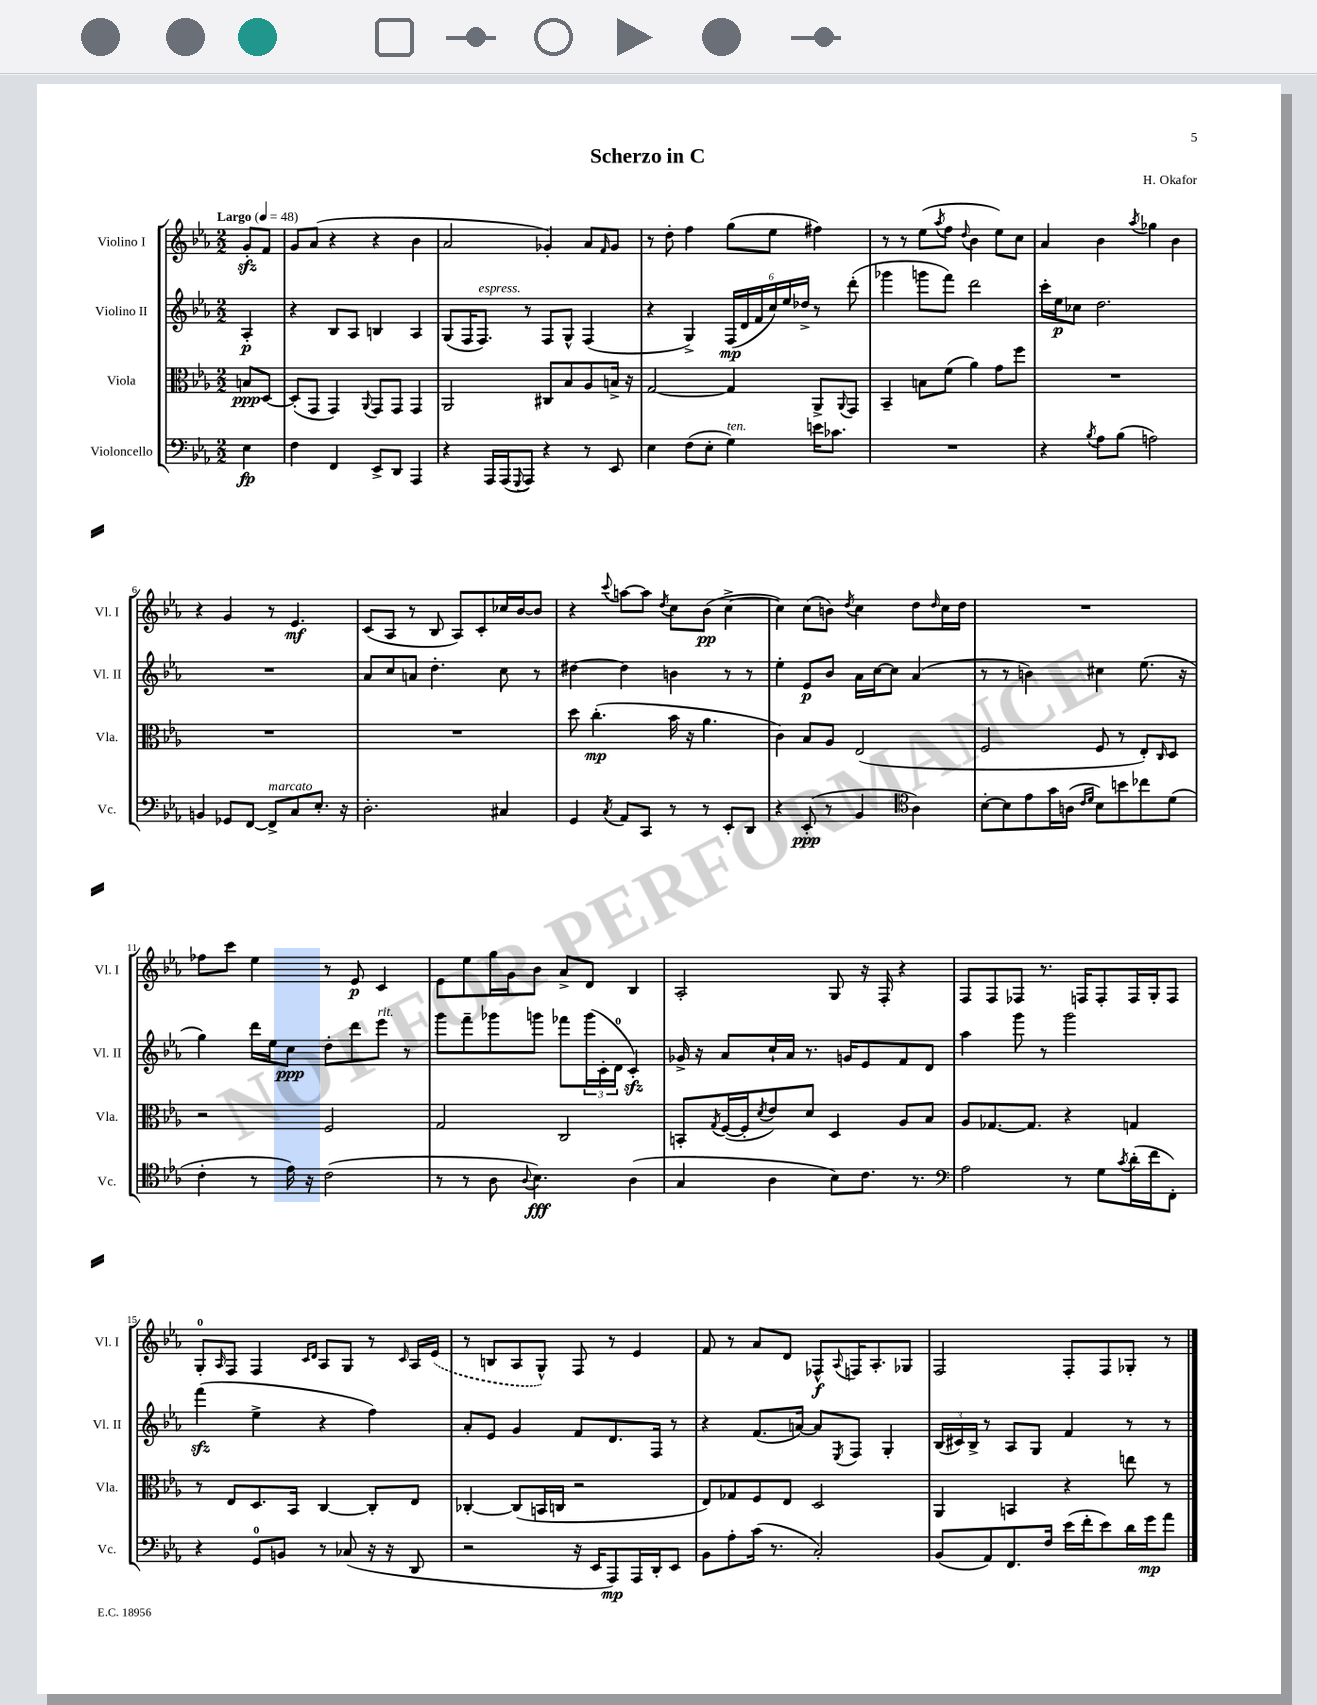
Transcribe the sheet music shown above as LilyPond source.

\header { title = "Scherzo in C" composer = "H. Okafor" }
<<
\new StaffGroup <<
\new Staff = "s0" \with { instrumentName = "Violino I" shortInstrumentName = "Vl. I" } {
    \clef treble \key ees \major \numericTimeSignature \time 2/2 \partial 4 \tempo "Largo" 4 = 48
    g'8-.\sfz f'8 |
    g'8 aes'8( r4 r4 bes'4 |
    aes'2 ges'4-.) aes'8 \grace { f'16 } ges'8 |
    r8 d''8-. f''4 g''8( ees''8 fis''4) |
    r8 r8 ees''8( \acciaccatura { aes''8 } f''8 \appoggiatura { d''8 } bes'4 ees''8) c''8 |
    aes'4 bes'4 \acciaccatura { aes''8 } ges''4 bes'4 |
    r4 g'4 r8 ees'4.\mf |
    c'8( aes8 r8 bes8 aes8) c'8-. ces''16 bes'16~ bes'8 |
    r4 \appoggiatura { c'''8 } a''8~ a''8 \acciaccatura { d''8 } c''8 bes'8\pp( c''4~-> |
    c''4) c''8( b'8) \acciaccatura { d''8 } c''4 d''8 \grace { d''16 } c''16 d''16 |
    R1 |
    fes''8 c'''8 ees''4 r8 ees'8\p c'4 |
    ees'8 ees''8 g''16 g'16 bes'8 aes'8-> d'8 bes4 |
    aes2-. g8 r16 f16-. r4 |
    f8 f8 fes8 r8. f16 f8-. f16 g16-. f8 |
    g8-0-. \grace { aes16 } f8 f4 \grace { c'16 d'16 } aes8 g8 r8 \grace { c'16 } aes16 \once \slurDashed ees'16( |
    r8 b8 aes8 g8-^) f8 r8 ees'4 |
    f'8 r8 aes'8 d'8 fes8-^\f \appoggiatura { aes8 } f16 aes8.-. ges8 |
    f2 f8-. f8 ges8-. r8 \bar "|." |
}
\new Staff = "s1" \with { instrumentName = "Violino II" shortInstrumentName = "Vl. II" } {
    \clef treble \key ees \major \numericTimeSignature \time 2/2 \partial 4
    aes4-.\p |
    r4 bes8 aes8 b4 aes4 |
    g8( f16 f8.^\markup { \italic "espress." }) r8 f8 g8-^ f4( |
    r4 g4->) \tuplet 6/4 { f16\mp( d'16 f'16 c''16) ees''16 des''16-> } r8 d'''8-.( |
    ges'''4 g'''8 f'''8) d'''2 |
    c'''16-. ees''16\p ces''8 d''2. |
    R1 |
    aes'8 c''8 a'8 d''4.-. c''8 r8 |
    dis''4~ dis''4 b'4 r8 r8 |
    ees''4-. ees'8\p bes'8 aes'16 c''16~ c''8 aes'4( |
    r8 r8 b'4) cis''4 ees''8.( r16 |
    g''4) d'''16 ees''16 c''8\ppp d''8-. d'''8 ees'''8^\markup { \italic "rit." } r8 |
    g'''8 f'''8-- ges'''8 g'''8 fes'''8 \tuplet 3/2 { g'''16( c'16-. d'16-0 } c'4-.\sfz) |
    ges'16-> r16 aes'8 c''16-! aes'16 r8. g'16 ees'8 f'8 d'8 |
    aes''4 g'''8 r8 g'''2 |
    f'''4\sfz( ees''4-> r4 f''4) |
    aes'8-. ees'8 g'4 f'8 d'8. f16 r8 |
    r4 f'8.( a'16~) a'8 \acciaccatura { ees8 } f8 g4-. |
    \tuplet 3/2 { bes16( cis'16) bes16-> } r8 aes8 g8 f'4 r8 r8 \bar "|." |
}
\new Staff = "s2" \with { instrumentName = "Viola" shortInstrumentName = "Vla." } {
    \clef alto \key ees \major \numericTimeSignature \time 2/2 \partial 4
    b8\ppp d8~ |
    d8-.( g,8 g,4) \appoggiatura { aes,8 } g,8 g,8 g,4 |
    aes,2 cis8 bes8 aes8 b16-> r16 |
    g2~ g4 aes,8-> \appoggiatura { aes,8 } g,8 |
    bes,4-- b8 f'8( aes'4) g'8 f''8 |
    R1 |
    R1 |
    R1 |
    d''8 c''4.-.\mp( bes'16 r16 aes'4. |
    c'4) bes8 aes8 ees2( |
    f2 f8 r8 ees8-.) \grace { c16 } d8 |
    r2 f2 |
    g2 c2 |
    b,8-. \acciaccatura { g8 } f16~( f16-. \acciaccatura { d'8 } ees'8) d'8 d4 aes8 bes8 |
    aes8 ges8.~ ges8. r4 g4 |
    r8 ees8 d8. bes,16 c4~ c8-. ees8 |
    ces4~-. ces8( b,16 c16 r2 |
    ees8) ges8 f8 ees8 d2 |
    aes,4 b,4 r4 e''8 r8 \bar "|." |
}
\new Staff = "s3" \with { instrumentName = "Violoncello" shortInstrumentName = "Vc." } {
    \clef bass \key ees \major \numericTimeSignature \time 2/2 \partial 4
    ees4\fp |
    f4 f,4 ees,8-> d,8 aes,,4 |
    r4 aes,,16 aes,,16( \appoggiatura { g,,8 } aes,,8) r4 r8 ees,8 |
    ees4 f8( ees8-. g4^\markup { \italic "ten." }) e'16 ces'8. |
    R1 |
    r4 \acciaccatura { bes8 } aes8 bes8( a2) |
    b,4 ges,8 f,8~ f,8->^\markup { \italic "marcato" } c8 ees8.-. r16 |
    d2.-. cis4 |
    g,4 \acciaccatura { c8 } aes,8 c,8 r8 r8 ees,8-. d,8 |
    r4 ees,8-.\ppp( r8 bes,4 \clef tenor aes4) |
    bes8~-. bes8 ees'8 g'16 a16( \grace { c'16 d'16 } bes8) b'8 ces''8 d'8( |
    c'4-. r8 ees'16) r16 c'2( |
    r8 r8 aes8 \appoggiatura { aes8 } bes4.\fff) aes4( |
    g4 aes4 bes8) c'8. r8. |
    \clef bass aes2 r8 g8 \acciaccatura { c'8 } d'16-.( f'16 f,8-.) |
    r4 g,8-0 b,8 r8 ces8( r16 r16 d,8 |
    r2 r16 ees,16 aes,,8\mp) aes,,16 d,16-. ees,8 |
    bes,8 aes8-. c'16( r8. c2-.) |
    bes,8( aes,8) f,8. f16 ees'16( f'16-. ees'8) d'16 g'16\mp aes'8 \bar "|." |
}
>>
>>
